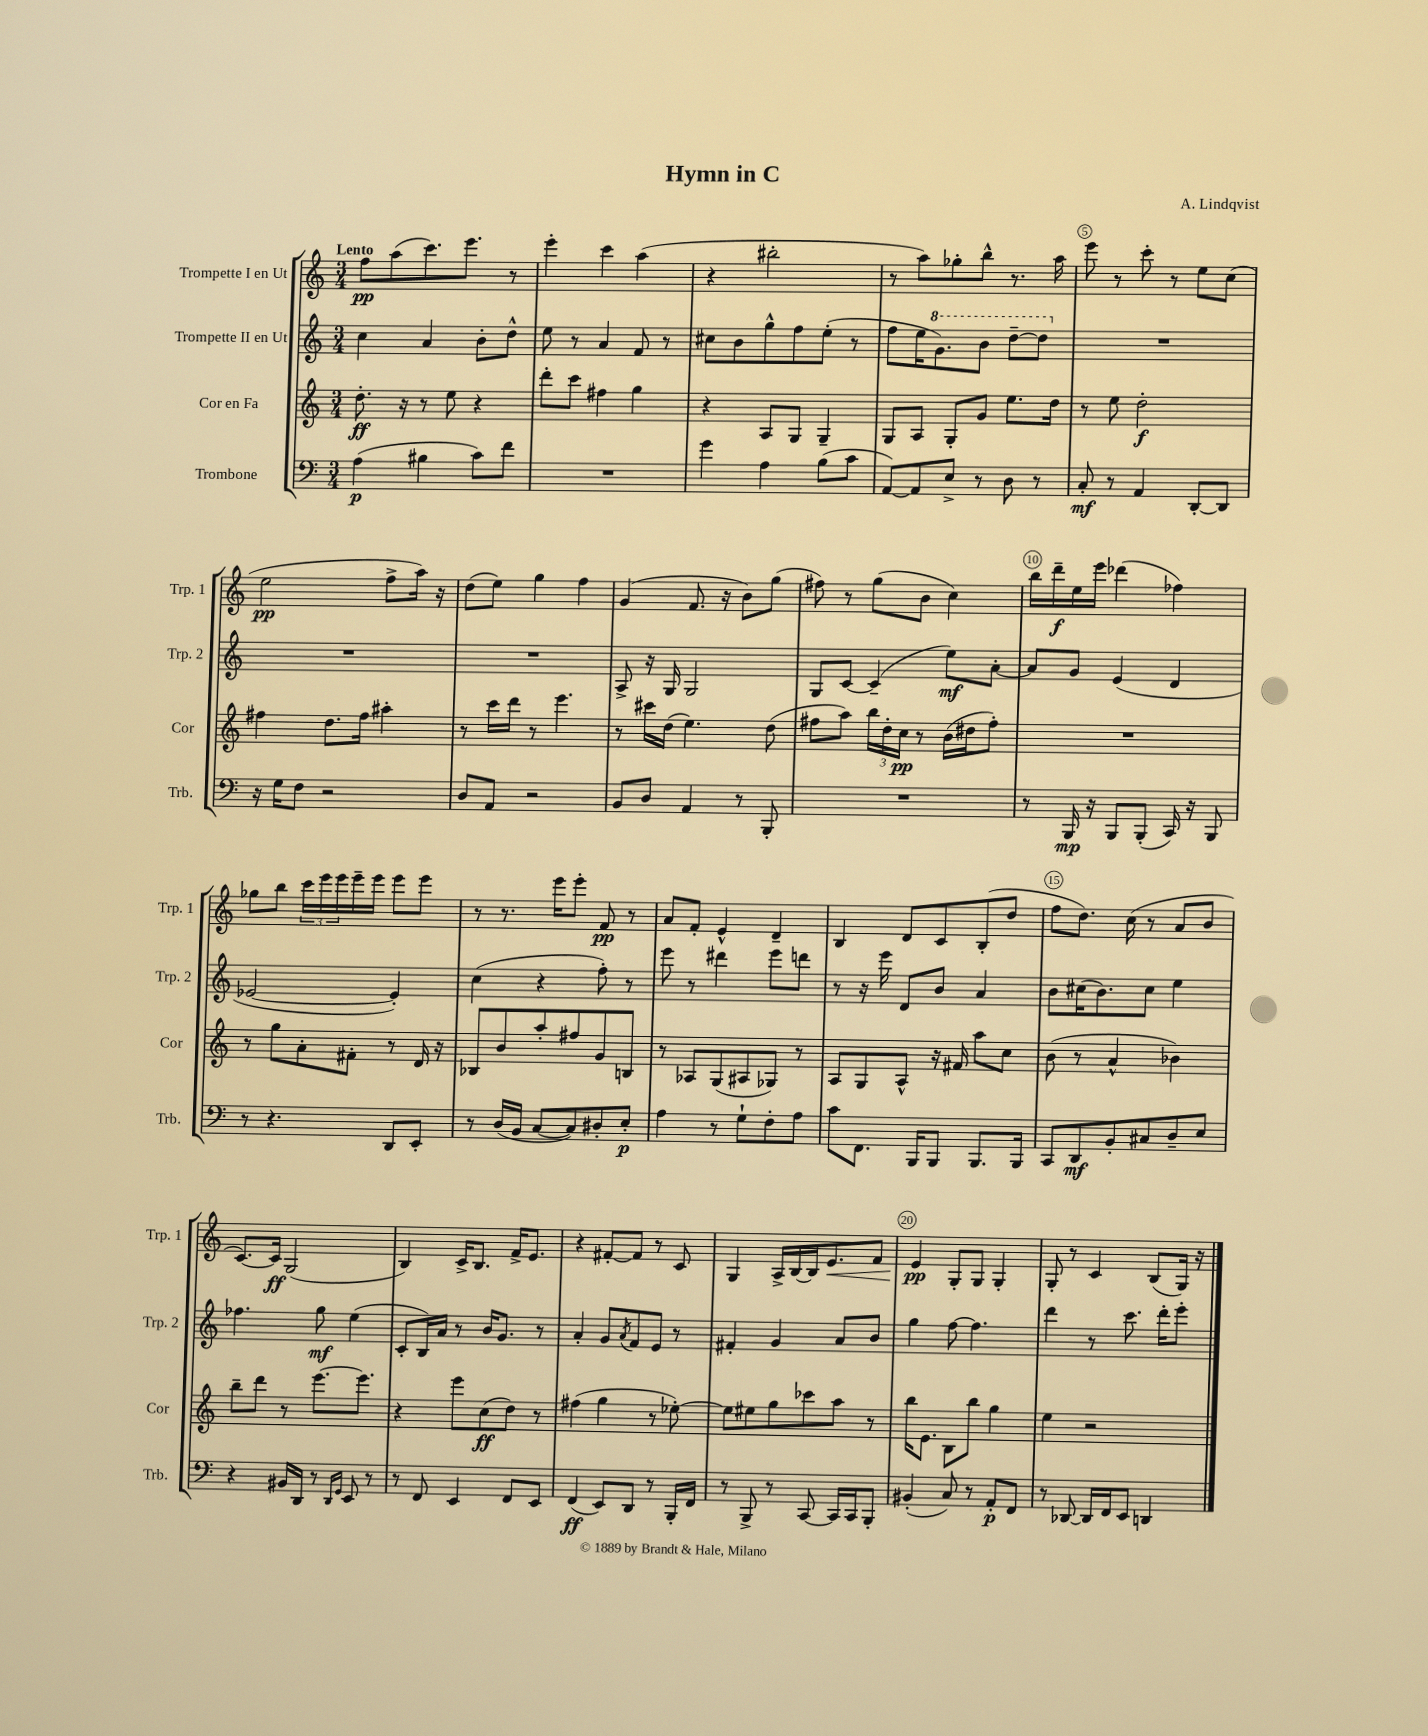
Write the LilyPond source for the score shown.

\header { title = "Hymn in C" composer = "A. Lindqvist" }
<<
\new StaffGroup <<
\new Staff = "s0" \with { instrumentName = "Trompette I en Ut" shortInstrumentName = "Trp. 1" } {
    \clef treble \key c \major \numericTimeSignature \time 3/4 \tempo "Lento"
    f''8\pp a''8( c'''8.) e'''8. r8 |
    e'''4-. c'''4 a''4( |
    r4 bis''2-. |
    r8 a''8) ges''8-. b''8-^ r8. a''16 |
    e'''8 r8 c'''8-. r8 e''8 c''8( |
    e''2\pp f''8-> a''16) r16 |
    d''8( e''8) g''4 f''4 |
    g'4( f'8. r16 b'8) g''8( |
    fis''8) r8 g''8( b'8 c''4) |
    b''16 d'''16--\f e''16 e'''16 des'''4( fes''4) |
    ges''8 b''8 \tuplet 3/2 { c'''16 e'''16 e'''16 } e'''16-- e'''16 e'''8 e'''8 |
    r8 r8. e'''16 e'''8-. f'8\pp r8 |
    a'8 f'8-. e'4-^ d'4-- |
    b4 d'8 c'8 b8-.( d''8 |
    f''8 d''8.) c''16( r8 a'8 b'8 |
    c'8.~) c'16\ff g2( |
    b4) c'16-> b8. f'16-> e'8. |
    r4 fis'8~-. fis'8 r8 c'8 |
    g4 a16-> b16~ b16 e'8.\< f'8 |
    e'4\pp\! g8-. g8 g4-. |
    g8-. r8 c'4 b8( g16) r16 \bar "|." |
}
\new Staff = "s1" \with { instrumentName = "Trompette II en Ut" shortInstrumentName = "Trp. 2" } {
    \clef treble \key c \major \numericTimeSignature \time 3/4
    c''4 a'4 b'8-. d''8-^ |
    e''8 r8 a'4 f'8 r8 |
    cis''8 b'8 g''8-^ f''8 e''8-.( r8 |
    f''8 e''16 \ottava #1 g''8.) b''8 d'''8~-- d'''8 \ottava #0 |
    R2. |
    R2. |
    R2. |
    a8-> r16 g16 g2 |
    g8 c'8~ c'4--( e''8\mf) a'8~-. |
    a'8 g'8 e'4( d'4 |
    ees'2~ ees'4-.) |
    c''4( r4 f''8-.) r8 |
    e'''8 r8 dis'''4 e'''8 d'''8 |
    r8 r16 e'''16 d'8 b'8 a'4 |
    b'8 cis''16( b'8.) cis''8 e''4 |
    fes''4. g''8\mf e''4( |
    c'8-. b16) a'16 r8 b'16 g'8. r8 |
    a'4-. g'8 \acciaccatura { a'8 } f'8 e'8 r8 |
    fis'4-. g'4 a'8 b'8 |
    g''4 f''8~ f''4. |
    d'''4 r8 c'''8. d'''16-. e'''8-. \bar "|." |
}
\new Staff = "s2" \with { instrumentName = "Cor en Fa" shortInstrumentName = "Cor" } {
    \clef treble \key c \major \numericTimeSignature \time 3/4
    d''8.-.\ff r16 r8 e''8 r4 |
    d'''8-. c'''8 fis''4 g''4 |
    r4 a8 g8 g4-- |
    g8 a8 g8-. g'8 e''8. d''16 |
    r8 e''8 d''2-.\f |
    fis''4 d''8. fis''16 ais''4-. |
    r8 c'''16 d'''16 r8 e'''4. |
    r8 cis'''16 d''16( e''4.) d''8( |
    fis''8 a''8) \tuplet 3/2 { b''16 d''16-. c''16\pp } r8 b'16( dis''16 fis''8-.) |
    R2. |
    r8 g''8 a'8-. fis'8-. r8 d'16 r16 |
    bes8 b'8 a''8-. fis''8 g'8 b8 |
    r8 aes8 g8( ais8 ges8) r8 |
    a8 g8 a8-^ r16 fis'16 a''8 c''8 |
    b'8( r8 a'4-^ bes'4) |
    b''8-- d'''8 r8 e'''8.~ e'''8. |
    r4 e'''8 c''8\ff( d''8) r8 |
    fis''4( g''4 r8 ees''8~-.) |
    ees''8 eis''8 g''8 ces'''8 a''8 r8 |
    b''16 e'8. b8 b''8 g''4 |
    e''4 r2 \bar "|." |
}
\new Staff = "s3" \with { instrumentName = "Trombone" shortInstrumentName = "Trb." } {
    \clef bass \key c \major \numericTimeSignature \time 3/4
    a4\p( bis4 c'8) f'8 |
    R2. |
    g'4 a4 b8( c'8 |
    a,8~) a,8 e8-> r8 d8 r8 |
    c8-.\mf r8 a,4 d,8~-. d,8 |
    r16 g16 f8 r2 |
    d8 a,8 r2 |
    b,8 d8 a,4 r8 b,,8-. |
    R2. |
    r8 b,,16\mp r16 b,,8 b,,8-.( c,16) r16 b,,8 |
    r8 r4. d,8 e,8-. |
    r8 d16( b,16 c8~ c8) dis8-. e8-.\p |
    a4 r8 g8-! f8-. a8 |
    c'8 f,8. b,,16 b,,8 b,,8. b,,16 |
    c,8 d,8\mf b,8-. cis8 d8-- e8 |
    r4 bis,16 d,16 r8 \grace { d,16 g,16 } e,8 r8 |
    r8 f,8 e,4 f,8 e,8 |
    f,4\ff( e,8) d,8 r8 b,,16-. f,16 |
    r8 b,,8-> r8 c,8~ c,16 c,16 b,,8-. |
    bis,4-.( c8) r8 a,8-.\p f,8 |
    r8 des,8~ des,16 f,16 e,8 d,4 \bar "|." |
}
>>
>>
\layout { \context { \Score \override BarNumber.break-visibility = ##(#f #t #t) barNumberVisibility = #(every-nth-bar-number-visible 5) \override BarNumber.stencil = #(make-stencil-circler 0.1 0.3 ly:text-interface::print) } }
